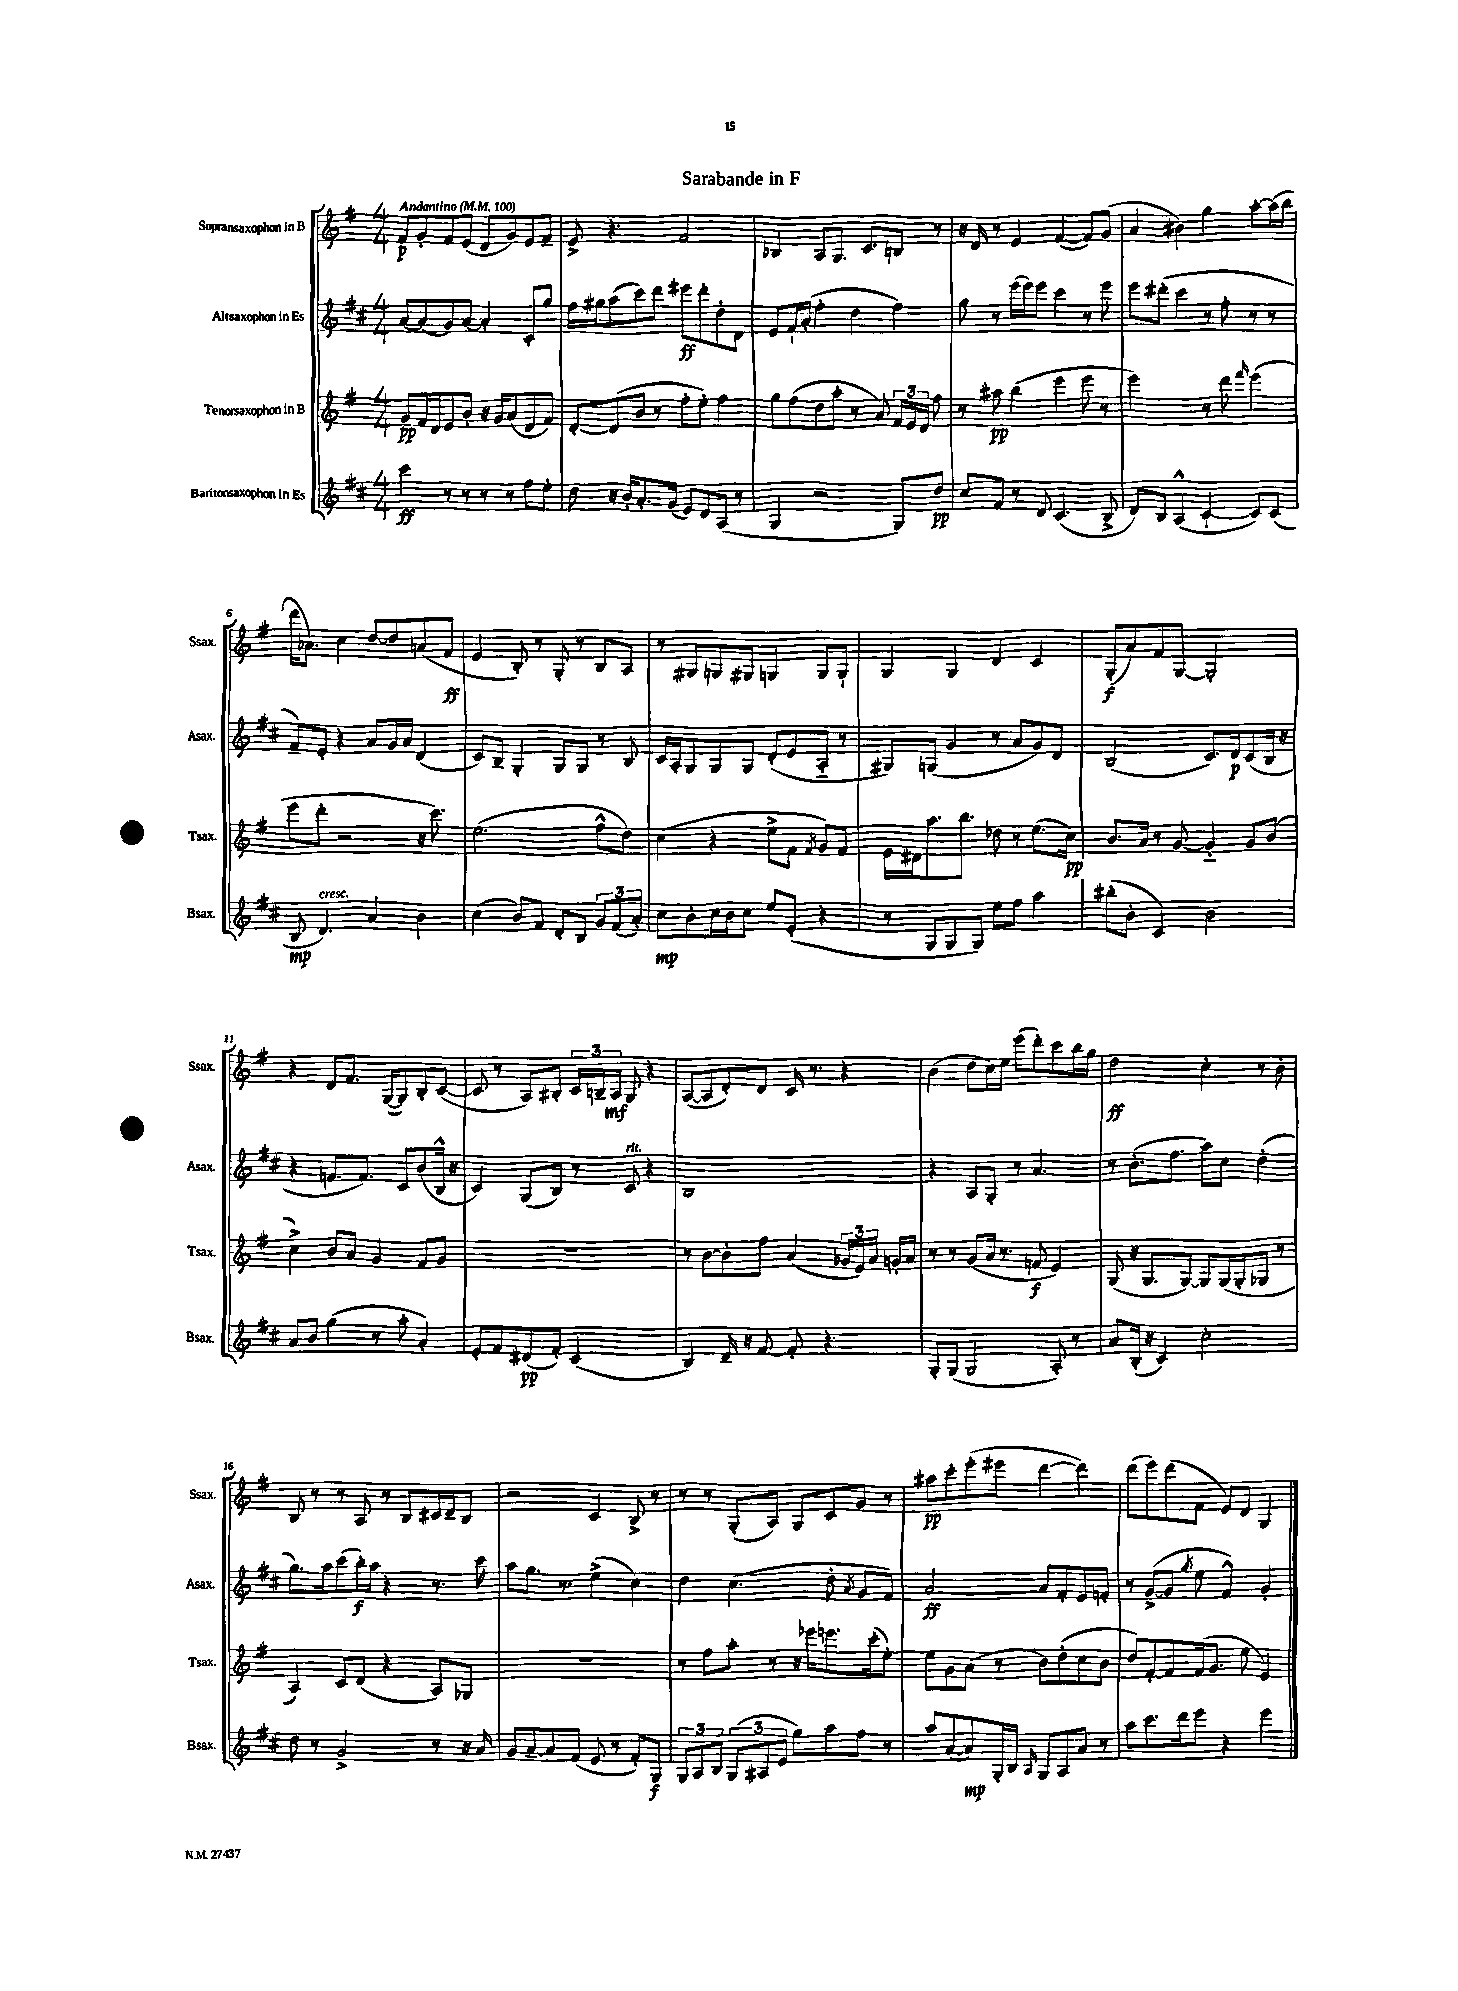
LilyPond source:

\header { title = "Sarabande in F" }
<<
\new StaffGroup <<
\new Staff = "s0" \with { instrumentName = "Sopransaxophon in B" shortInstrumentName = "Ssax." } {
    \clef treble \key g \major \numericTimeSignature \time 4/4 \tempo "Andantino" 4 = 100
    \autoBeamOff fis'8[\p g'8-. fis'8 e'8]( d'8[ g'8) e'8 fis'8]-- |
    e'8-> r4. fis'2 |
    bes4 a8[ g8.] c'8.[ b8] r8 |
    r16 d'16 r8 e'4 fis'4~( fis'8[) g'8]( |
    a'4 bis'4) g''4 a''8[~-. a''16( b''16] |
    d'''16[ aes'8.]) c''4 d''8[~ d''8 a'8( fis'8]\ff |
    e'4 b8-.) r8 g8-. r8 b8[ a8] |
    r8 gis8[ g8 gis8] g4 g8[ g8]-! |
    g4 g4 d'4 c'4 |
    g8[-.\f( a'8) fis'8 g8]~ g2-. |
    r4 d'8[ fis'8.] g16[~( g8) b8-. c'8]~( |
    c'8 r8 a8[) bis8]-. \tuplet 3/2 { c'16[ b16-- a16]\mf } g8 r4 |
    a8[~( a8 d'8-.) d'8] c'16 r8. r4 |
    b'4( d''8[ c''16) e''16] e'''8[( d'''8-.) c'''8 b''16 g''16] |
    d''2\ff c''4-. r8 b'8-. |
    b8 r8 r8 a8 r8 b8[ cis'16 d'16-- b8] |
    r2 c'4 b8-> r8 |
    r8 r8 g8[-.( a8]) g8[ c'8 g'8] r8 |
    ais''8[\pp c'''8-. e'''8-.( eis'''8] d'''4~ d'''4) |
    d'''8[( e'''8) d'''8( fis'8] e'8[) d'8] g4 \bar "|." |
}
\new Staff = "s1" \with { instrumentName = "Altsaxophon in Es" shortInstrumentName = "Asax." } {
    \clef treble \key d \major \numericTimeSignature \time 4/4
    \autoBeamOff a'8[~ a'8( g'8) a'8]~ a'4-. cis'8[-. g''8] |
    fis''16[ gis''16 a''8( cis'''8) d'''8] eis'''8[\ff d'''8-. d''8-. d'8] |
    e'8[ fis'16-! a'16]-.( fis''4-. d''4 fis''4) |
    g''8 r8 e'''16[( e'''16) e'''8] cis'''4 r8 e'''8 |
    e'''8[ dis'''8]-.( cis'''4 r8 fis''8-. r8 r8 |
    fis'8[--) e'8]-. r4 a'8[ g'16 a'16] d'4( |
    cis'8[) b8]-- g4-. g8[ g8] r8 b8 |
    cis'16[ a16-. g8 g8 g8] d'8[-.( e'8 a8]-_ r8 |
    gis8[) g8]( g'4 r8 a'8[ g'8) d'8] |
    b2( cis'8.[) d'16\p cis'8( b16] r16 |
    r4 f'8.[ f'8.]) cis'8[ b'8( b16]-^ r16 |
    cis'4) g8[( b8]) r8 cis'8^\markup { \italic "rit." } r4 |
    b1 |
    r4 a8[ g8]-. r8 a'4. |
    r8 b'8.[-.( fis''8.] a''8[) cis''8] d''4-.( |
    g''8.[) a''16 cis'''8( b''16-.\f) a''16] r4 r8. cis'''16 |
    a''8[ g''8.] r8. e''4->( cis''4) |
    d''4 cis''4.( d''8-. \acciaccatura { a'8 } g'8[ fis'8]) |
    a'2~\ff a'8[ fis'8-. e'8 f'8]-. |
    r8 g'8[~->( g'8] \acciaccatura { g''8 } e''8 fis'4-^) g'4-. \bar "|." |
}
\new Staff = "s2" \with { instrumentName = "Tenorsaxophon in B" shortInstrumentName = "Tsax." } {
    \clef treble \key g \major \numericTimeSignature \time 4/4
    \autoBeamOff g'8[\pp fis'16 d'16 e'8 b'8]-. r16 g'16[ a'8( d'8 fis'8]) |
    d'8[~-. d'8( b'8] r8 fis''8[-. e''8]-.) fis''4 |
    g''8[ fis''8( d''8 a''8]-. r8 a'8) \tuplet 3/2 { fis'16[ e'16 d'16] } fis''8 |
    r8 ais''8\pp b''4( e'''4 e'''8 r8 |
    e'''2) r8 d'''8 \grace { fis'''16 } e'''4( |
    e'''8[ d'''8]-. r2 r16 c'''8.) |
    e''2.( fis''8[-^ d''8]) |
    c''4( r4 e''8[-> fis'8] \acciaccatura { fis'8 } g'8[) fis'8] |
    e'16[ dis'16 a''8. b''8.] des''8 r8 e''8.[( c''16]\pp) |
    b'8.[ a'16] r8 g'8~ g'4-_ g'8[ b'8]( |
    c''4->) b'8[ a'8] g'4 fis'8[ g'8] |
    R1 |
    r8 b'8[~ b'8-. fis''8] a'4( \tuplet 3/2 { ges'16[ e'16) a'16] } g'16[-. a'16] |
    r8 r8 g'8[( a'16] r8. f'8\f e'4) |
    g8( r16 g8.[ g8]~) g8[ g16( g16-. ges8] r8 |
    a4) c'8[ d'8]( r4 a8[) ges8] |
    R1 |
    r8 fis''8[ a''8]-. r8 r16 ees'''16[ e'''8. c'''16-.( e''8]~-.) |
    e''8[ g'8 a'8]( r8 b'8[) d''8-.( c''8 b'8] |
    d''8[) fis'8~-. fis'8 fis'16( g'8.] e''8 e'4) \bar "|." |
}
\new Staff = "s3" \with { instrumentName = "Baritonsaxophon in Es" shortInstrumentName = "Bsax." } {
    \clef treble \key d \major \numericTimeSignature \time 4/4
    \autoBeamOff cis'''4\ff r8 r8 r8 r8 fis''8[ e''8]-. |
    d''8 r16 b'16[-. a'8.-. g'16]( e'8[) d'8 a8]( r8 |
    g4 r2 g8[) d''8]\pp |
    cis''8[ fis'8] r8 d'8 cis'4.( b8-> |
    d'8[) b8] a4-^( cis'4~-! cis'8[) cis'8]( |
    b8\mp d'4.^\markup { \italic "cresc." }) a'4 b'4 |
    cis''4( b'8[) fis'8] d'8[-. b8] \tuplet 3/2 { g'8[ fis'8( a'8]-.) } |
    cis''8[\mp b'8-. cis''16 b'16 cis''8] e''8[ e'8]-.( r4 |
    r8 g8[ g8 g8]) e''8[ fis''8] a''4 |
    bis''8[-.( b'8]-. cis'4) b'2 |
    a'8[ b'8] g''4( r8 a''8-. a'4-.) |
    e'8[-. fis'8 dis'8\pp( fis'8]-.) cis'2( |
    b4) d'16-- r16 fis'8~ fis'8-. r4. |
    g8[-. g8]( g2 a8-.) r8 |
    a'8[ b16]-.( r16 cis'4) cis''2-. |
    d''8 r8 g'2-> r8 r16 a'16 |
    g'8[ a'8~-- a'8 fis'8]( e'8 r8 fis'8[-.) g8]\f |
    \tuplet 3/2 { g8[ a8 b8] } \tuplet 3/2 { g8[( ais8 e'8] } g''8[) a''8 fis''8] r8 |
    a''8[ a'8~( a'8\mp) g16-. b16] \grace { a16 } g8[ a8 a'8] r8 |
    a''8[ cis'''8. d'''16 e'''8] r4 e'''4 \bar "|." |
}
>>
>>
